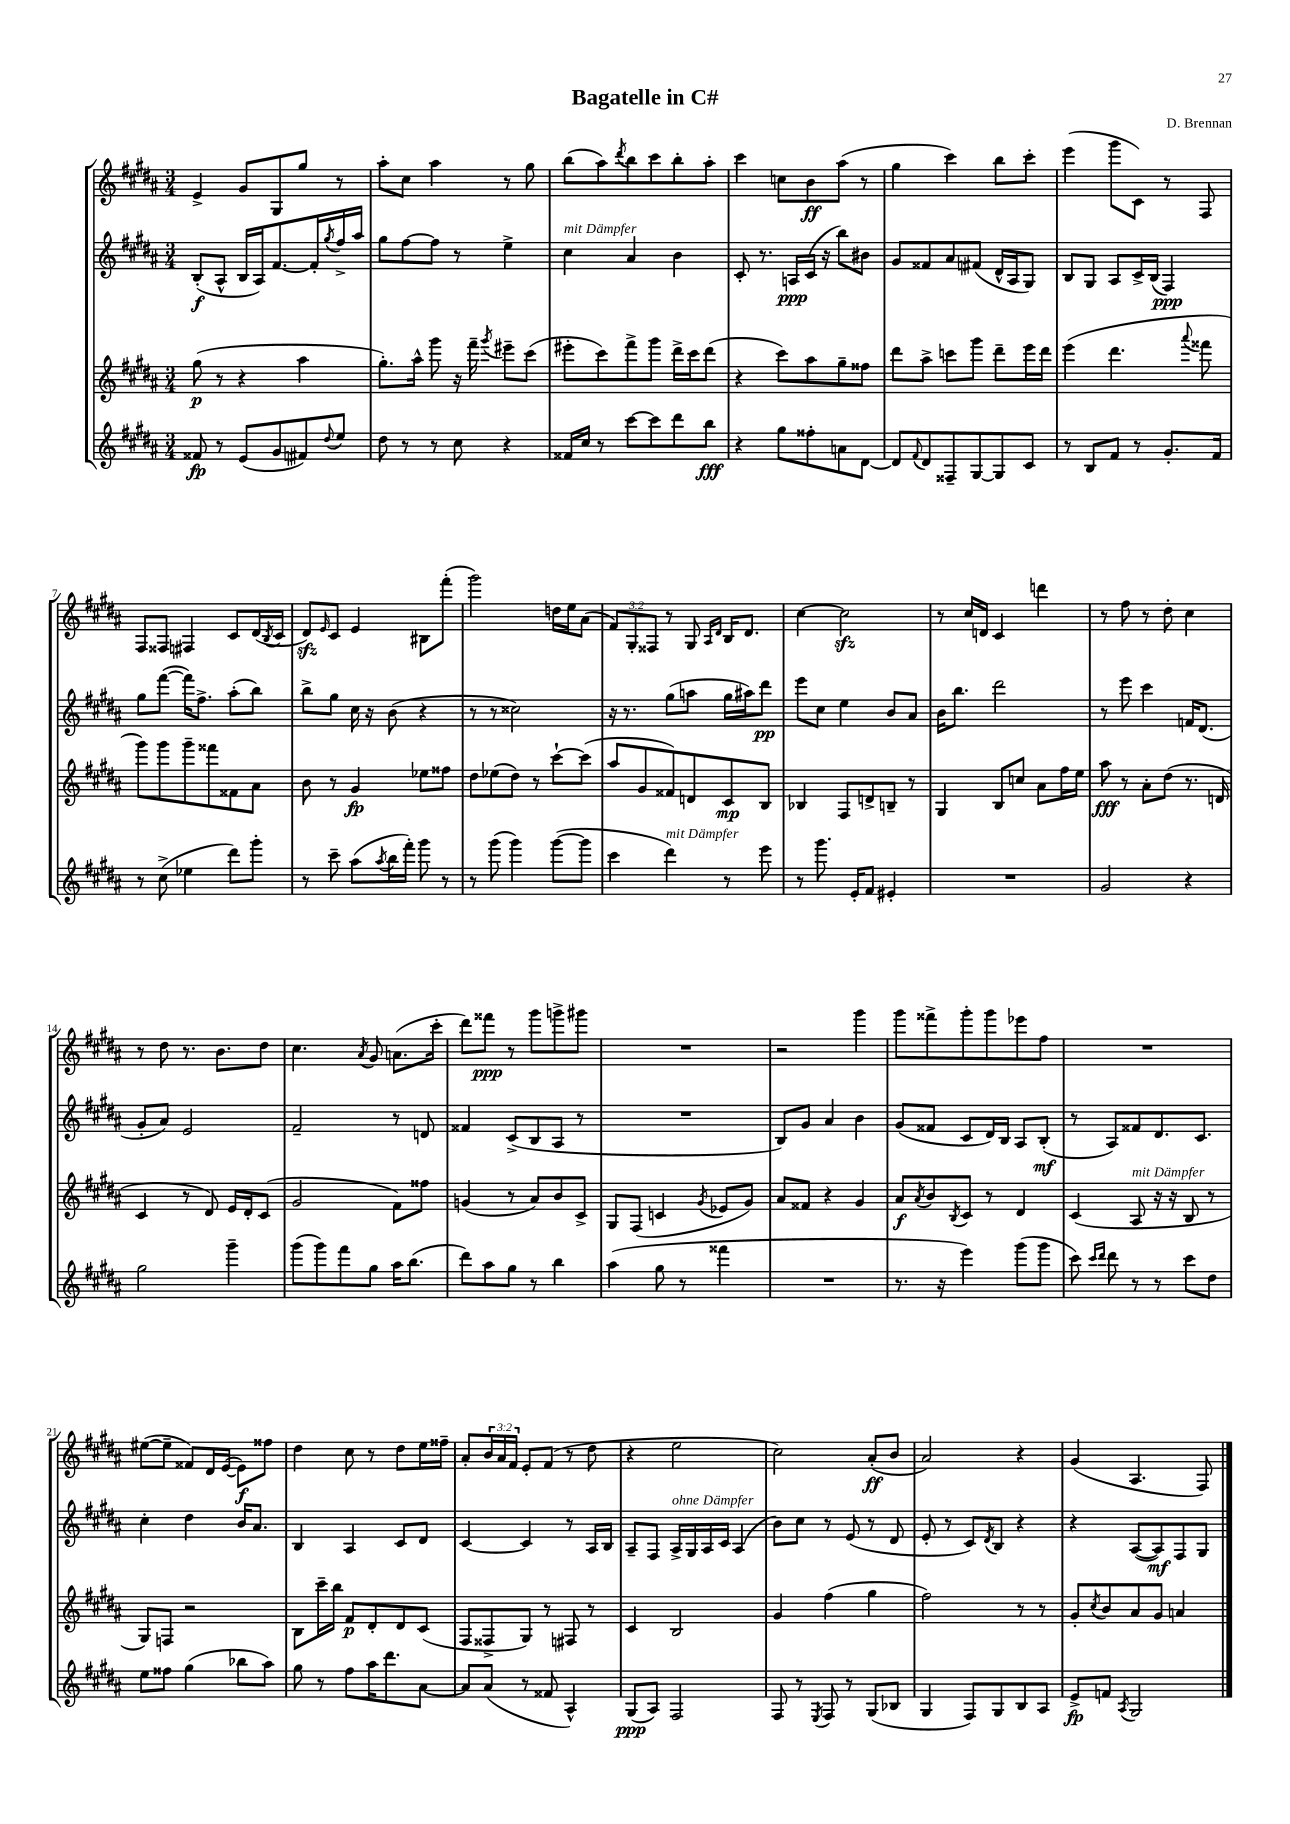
\header { title = "Bagatelle in C#" composer = "D. Brennan" }
<<
\new StaffGroup <<
\new Staff = "s0" {
    \clef treble \key b \major \numericTimeSignature \time 3/4 \override Staff.TupletNumber.text = #tuplet-number::calc-fraction-text
    e'4-> gis'8 gis8 gis''8 r8 |
    ais''8-. cis''8 ais''4 r8 gis''8 |
    b''8( ais''8) \acciaccatura { dis'''8 } b''8 cis'''8 b''8-. ais''8-. |
    cis'''4 c''8 b'8\ff ais''8( r8 |
    gis''4 cis'''4) b''8 cis'''8-. |
    e'''4( gis'''8 cis'8) r8 fis8 |
    fis8 fisis8 fis4 cis'8 dis'16( \acciaccatura { b8 } cis'16 |
    dis'8\sfz) \grace { e'16 } cis'8 e'4 bis8 fis'''8-.( |
    gis'''2) d''16 e''16 ais'8( |
    \tuplet 3/2 { fis'8) gis8-. fisis8 } r8 gis8 \grace { ais16 dis'16 } b16 dis'8. |
    cis''4~ cis''2\sfz |
    r8 cis''16 d'16 cis'4 d'''4 |
    r8 fis''8 r8 dis''8-. cis''4 |
    r8 dis''8 r8. b'8. dis''8 |
    cis''4. \acciaccatura { ais'8 } gis'8 a'8.( cis'''16-. |
    dis'''8) fisis'''8\ppp r8 gis'''8 g'''8-> gis'''8 |
    R2. |
    r2 gis'''4 |
    gis'''8 fisis'''8-> gis'''8-. gis'''8 ees'''8 fis''8 |
    R2. |
    eis''8~( eis''8-- fisis'8) dis'16 e'16~( e'8\f) fisis''8 |
    dis''4 cis''8 r8 dis''8 e''16 fisis''16-- |
    ais'8-. \tuplet 3/2 { b'16 ais'16 fis'16 } e'8-. fis'8( r8 dis''8 |
    r4 e''2 |
    cis''2) ais'8-.\ff( b'8 |
    ais'2) r4 |
    gis'4( ais4. fis8) \bar "|." |
}
\new Staff = "s1" {
    \clef treble \key b \major \numericTimeSignature \time 3/4
    b8-.\f( ais8-^ b16 ais16) fis'8.~ fis'16-. \acciaccatura { gis''8 } fis''16-> ais''16 |
    gis''8 fis''8~ fis''8 r8 e''4-> |
    cis''4^\markup { \italic "mit Dämpfer" } ais'4 b'4 |
    cis'8-. r8. a16\ppp cis'16( r16 b''8) bis'8 |
    gis'8 fisis'8 ais'8 fis'8( dis'16-^ ais16 gis8) |
    b8 gis8 ais8 cis'16-> b16( fis4\ppp) |
    gis''8 fis'''8~( fis'''16) fis''8.-> ais''8-.( b''8) |
    b''8-> gis''8 cis''16 r16 b'8( r4 |
    r8 r8 cisis''2) |
    r16 r8. gis''8( a''8 gis''16 ais''16) dis'''8\pp |
    e'''8 cis''8 e''4 b'8 ais'8 |
    b'16 b''8. dis'''2 |
    r8 e'''8 cis'''4 f'16 dis'8.( |
    gis'8-. ais'8) e'2 |
    fis'2-- r8 d'8 |
    fisis'4 cis'8->( b8 ais8 r8 |
    R2. |
    b8) gis'8 ais'4 b'4 |
    gis'8( fisis'8 cis'8 dis'16) b16 ais8 b8-.\mf( |
    r8 ais8) fisis'8 dis'8. cis'8. |
    cis''4-. dis''4 b'16 ais'8. |
    b4 ais4 cis'8 dis'8 |
    cis'4~ cis'4 r8 ais16 b16 |
    ais8-- fis8 ais16->^\markup { \italic "ohne Dämpfer" } gis16 ais16 cis'16 ais4( |
    b'8) cis''8 r8 e'8( r8 dis'8 |
    e'8-. r8 cis'8) \acciaccatura { dis'8 } b8 r4 |
    r4 ais8~( ais8\mf) fis8 gis8 \bar "|." |
}
\new Staff = "s2" {
    \clef treble \key b \major \numericTimeSignature \time 3/4
    gis''8\p( r8 r4 ais''4 |
    gis''8.-.) ais''16-^ gis'''8 r16 fis'''16-- \acciaccatura { gis'''8 } eis'''8-- cis'''8( |
    eis'''8-. cis'''8) fis'''8-> gis'''8 dis'''16-> cis'''16 dis'''8( |
    r4 cis'''8) ais''8 gis''8-- fisis''8 |
    dis'''8 ais''8-> c'''8 gis'''8 dis'''8-- e'''16 dis'''16 |
    e'''4( dis'''4. \appoggiatura { ais'''8 } fisis'''8 |
    gis'''8) gis'''8 gis'''8-- fisis'''8 fisis'8 ais'8 |
    b'8 r8 gis'4\fp ees''8 fisis''8 |
    dis''8 ees''8( dis''8) r8 cis'''8~-! cis'''8( |
    ais''8 gis'8 fisis'8) d'8 cis'8\mp b8 |
    bes4 fis8 d'8-> b8-- r8 |
    gis4 b8 c''8 ais'8 fis''16 e''16 |
    ais''8\fff r8 ais'8-. dis''8( r8. d'16 |
    cis'4 r8 dis'8) e'16 dis'16-. cis'8( |
    gis'2 fis'8) fisis''8 |
    g'4( r8 ais'8) b'8 cis'8-> |
    gis8 fis8( c'4 \acciaccatura { gis'8 } ees'8 gis'8) |
    ais'8 fisis'8 r4 gis'4 |
    ais'8\f \acciaccatura { ais'8 } b'8 \acciaccatura { b8 } cis'8 r8 dis'4 |
    cis'4( ais8^\markup { \italic "mit Dämpfer" } r16 r16 b8 r8 |
    gis8) f8 r2 |
    b8 cis'''16-- b''16 fis'8\p dis'8-. dis'8 cis'8( |
    fis8 fisis8-> gis8) r8 fis8 r8 |
    cis'4 b2 |
    gis'4 fis''4( gis''4 |
    fis''2) r8 r8 |
    gis'8-. \acciaccatura { cis''8 } b'8 ais'8 gis'8 a'4 \bar "|." |
}
\new Staff = "s3" {
    \clef treble \key b \major \numericTimeSignature \time 3/4
    fisis'8\fp r8 e'8( gis'8 fis'8) \appoggiatura { dis''8 } e''8 |
    dis''8 r8 r8 cis''8 r4 |
    fisis'16 cis''16 r8 cis'''8~ cis'''8 dis'''8 b''8\fff |
    r4 gis''8 fisis''8-. a'8 dis'8~ |
    dis'8 \appoggiatura { fis'8 } dis'8 fisis8-- gis8~ gis8 cis'8 |
    r8 b8 fis'8 r8 gis'8.-. fis'16 |
    r8 cis''8->( ees''4 dis'''8) gis'''8-. |
    r8 cis'''8-- ais''8( \acciaccatura { ais''8 } b''16 fis'''16-.) gis'''8 r8 |
    r8 gis'''8( gis'''4) gis'''8~( gis'''8 |
    cis'''4 dis'''4^\markup { \italic "mit Dämpfer" }) r8 e'''8 |
    r8 gis'''8. e'16-. fis'8 eis'4-. |
    R2. |
    gis'2 r4 |
    gis''2 gis'''4-- |
    gis'''8( gis'''8) fis'''8 gis''8 ais''16 b''8.( |
    dis'''8) ais''8 gis''8 r8 b''4 |
    ais''4( gis''8 r8 fisis'''4 |
    R2. |
    r8. r16 e'''4) gis'''8( gis'''8 |
    cis'''8) \grace { cis'''16 dis'''16 } dis'''8 r8 r8 cis'''8 dis''8 |
    e''8 fisis''8 gis''4( bes''8 ais''8) |
    gis''8 r8 fis''8 ais''16 dis'''8. ais'8~ |
    ais'8 ais'8( r8 fisis'8 ais4-^) |
    gis8\ppp( ais8) fis2 |
    fis8 r8 \acciaccatura { e8 } fis8 r8 gis8( bes8 |
    gis4 fis8) gis8 b8 ais8 |
    e'8->\fp f'8 \acciaccatura { ais8 } gis2 \bar "|." |
}
>>
>>
